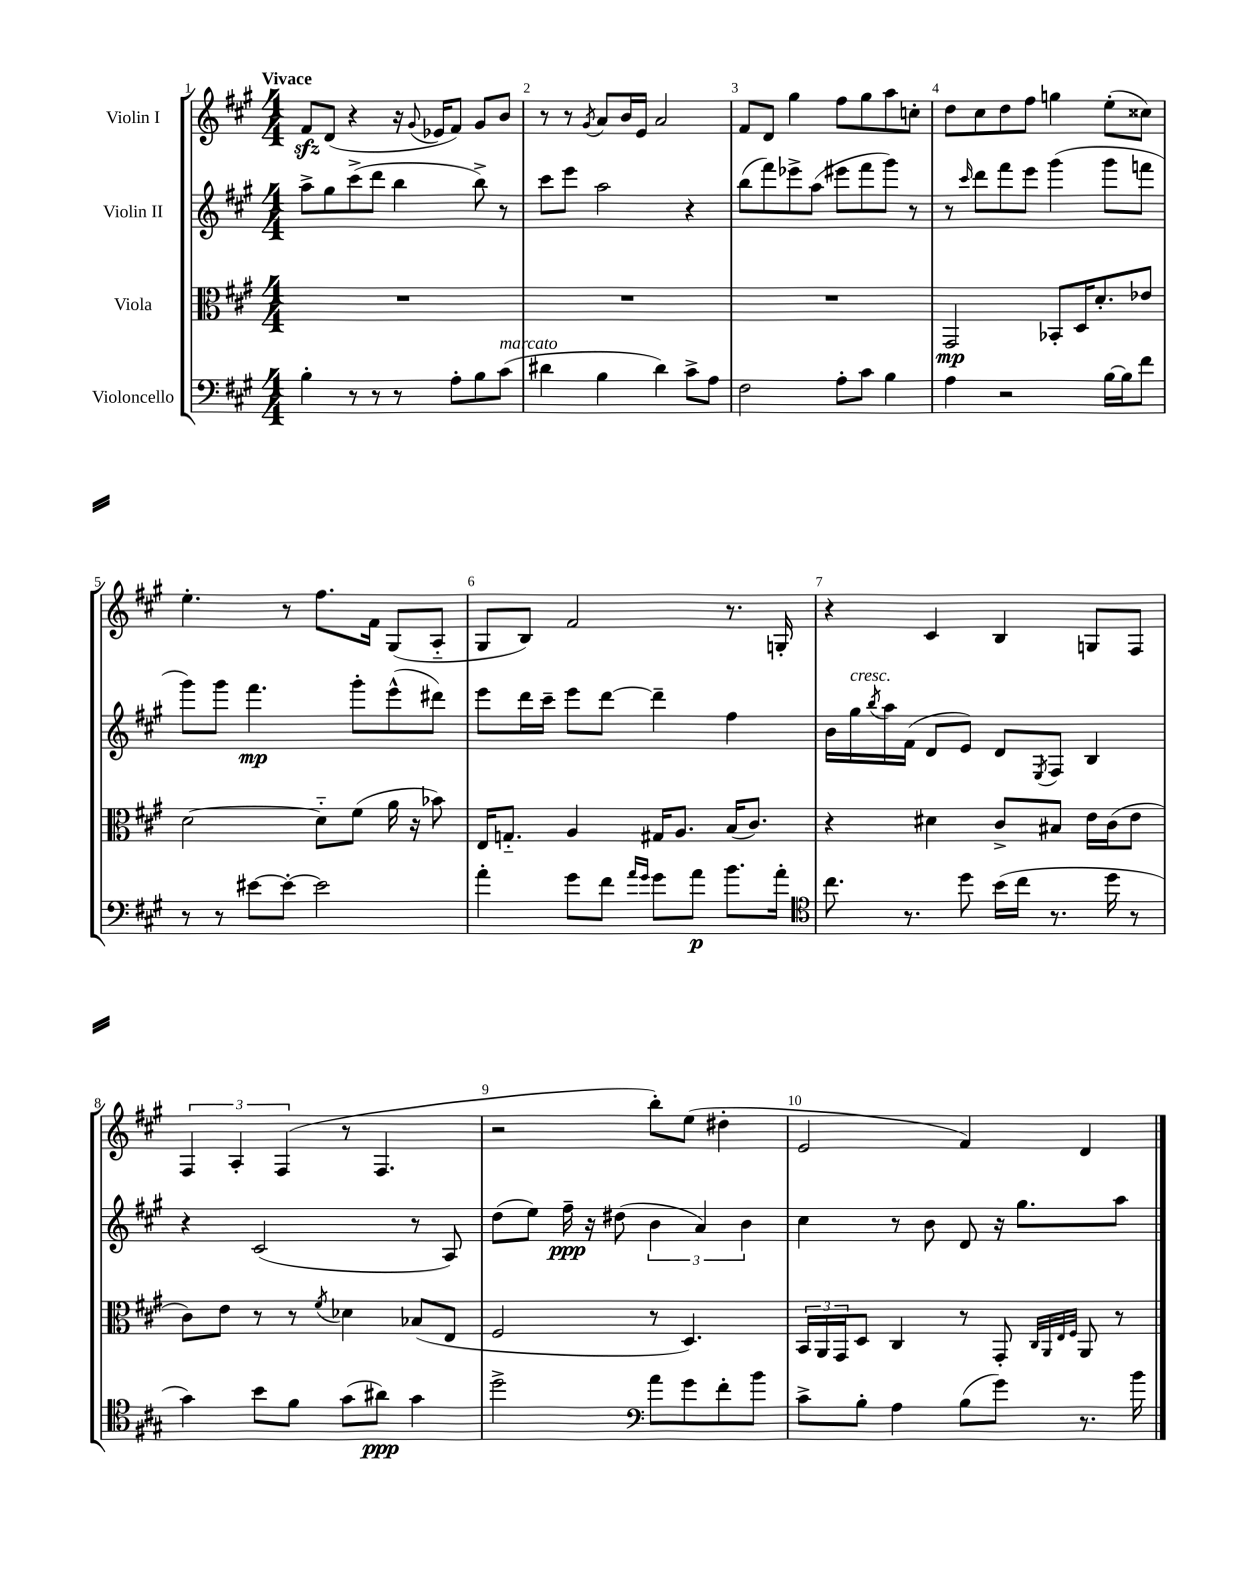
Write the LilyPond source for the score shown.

<<
\new StaffGroup <<
\new Staff = "s0" \with { instrumentName = "Violin I" } {
    \clef treble \key a \major \numericTimeSignature \time 4/4 \tempo "Vivace"
    fis'8\sfz d'8( r4 r16 \appoggiatura { gis'8 } ees'16 fis'8) gis'8 b'8 |
    r8 r8 \acciaccatura { gis'8 } a'8 b'16 e'16 a'2 |
    fis'8 d'8 gis''4 fis''8 gis''8 a''8 c''8-. |
    d''8 cis''8 d''8 fis''8 g''4 e''8-.( cisis''8) |
    e''4.-. r8 fis''8. fis'16 gis8( a8-_ |
    gis8 b8) fis'2 r8. g16-. |
    r4 cis'4 b4 g8 fis8 |
    \tuplet 3/2 { fis4 a4-. fis4( } r8 fis4. |
    r2 b''8-.) e''8( dis''4-. |
    e'2 fis'4) d'4 \bar "|." |
}
\new Staff = "s1" \with { instrumentName = "Violin II" } {
    \clef treble \key a \major \numericTimeSignature \time 4/4
    a''8-> gis''8 cis'''8->( d'''8 b''4 b''8->) r8 |
    cis'''8 e'''8 a''2 r4 |
    b''8( fis'''8) ees'''8-> a''8( eis'''8 fis'''8 gis'''8) r8 |
    r8 \grace { cis'''16 } d'''8 fis'''8 e'''8 gis'''4( gis'''8 f'''8 |
    gis'''8) gis'''8 fis'''4.\mp gis'''8-. e'''8-^( dis'''8) |
    e'''8 d'''16 cis'''16-- e'''8 d'''8~ d'''4-- fis''4 |
    b'16 gis''16^\markup { \italic "cresc." } \acciaccatura { b''8 } a''16 fis'16( d'8 e'8) d'8 \acciaccatura { e8 } fis8 b4 |
    r4 cis'2( r8 a8) |
    d''8( e''8) fis''16--\ppp r16 dis''8( \tuplet 3/2 { b'4 a'4) b'4 } |
    cis''4 r8 b'8 d'8 r16 gis''8. a''8 \bar "|." |
}
\new Staff = "s2" \with { instrumentName = "Viola" } {
    \clef alto \key a \major \numericTimeSignature \time 4/4
    R1 |
    R1 |
    R1 |
    gis,2\mp bes,8-. d16 d'8.-. ees'8 |
    d'2~ d'8-_ fis'8( a'16 r16 bes'8) |
    e16 g8.-_ a4 gis16 a8. b16( cis'8.) |
    r4 dis'4 cis'8-> bis8 e'16 cis'16( e'8 |
    cis'8) e'8 r8 r8 \acciaccatura { fis'8 } des'4 bes8( e8 |
    fis2 r8 d4.) |
    \tuplet 3/2 { b,16 a,16 gis,16 } d8 cis4 r8 gis,8-. \grace { cis32 a,32 e32 fis32 } a,8 r8 \bar "|." |
}
\new Staff = "s3" \with { instrumentName = "Violoncello" } {
    \clef bass \key a \major \numericTimeSignature \time 4/4
    b4-. r8 r8 r8 a8-. b8 cis'8^\markup { \italic "marcato" }( |
    dis'4 b4 dis'4) cis'8-> a8 |
    fis2 a8-. cis'8 b4 |
    a4 r2 b16~ b16 fis'8 |
    r8 r8 eis'8~ eis'8~-. eis'2 |
    a'4-. gis'8 fis'8 \grace { a'16 gis'16 } gis'8 a'8\p b'8. a'16-. |
    \clef tenor cis''8. r8. d''8 b'16( cis''16 r8. d''16 r8 |
    gis'4) b'8 fis'8 gis'8( ais'8\ppp) gis'4 |
    d''2-> \clef bass a'8 gis'8 fis'8-. b'8 |
    cis'8-> b8-. a4 b8( gis'8) r8. b'16 \bar "|." |
}
>>
>>
\layout { \context { \Score \override BarNumber.break-visibility = ##(#f #t #t) barNumberVisibility = #all-bar-numbers-visible } }
